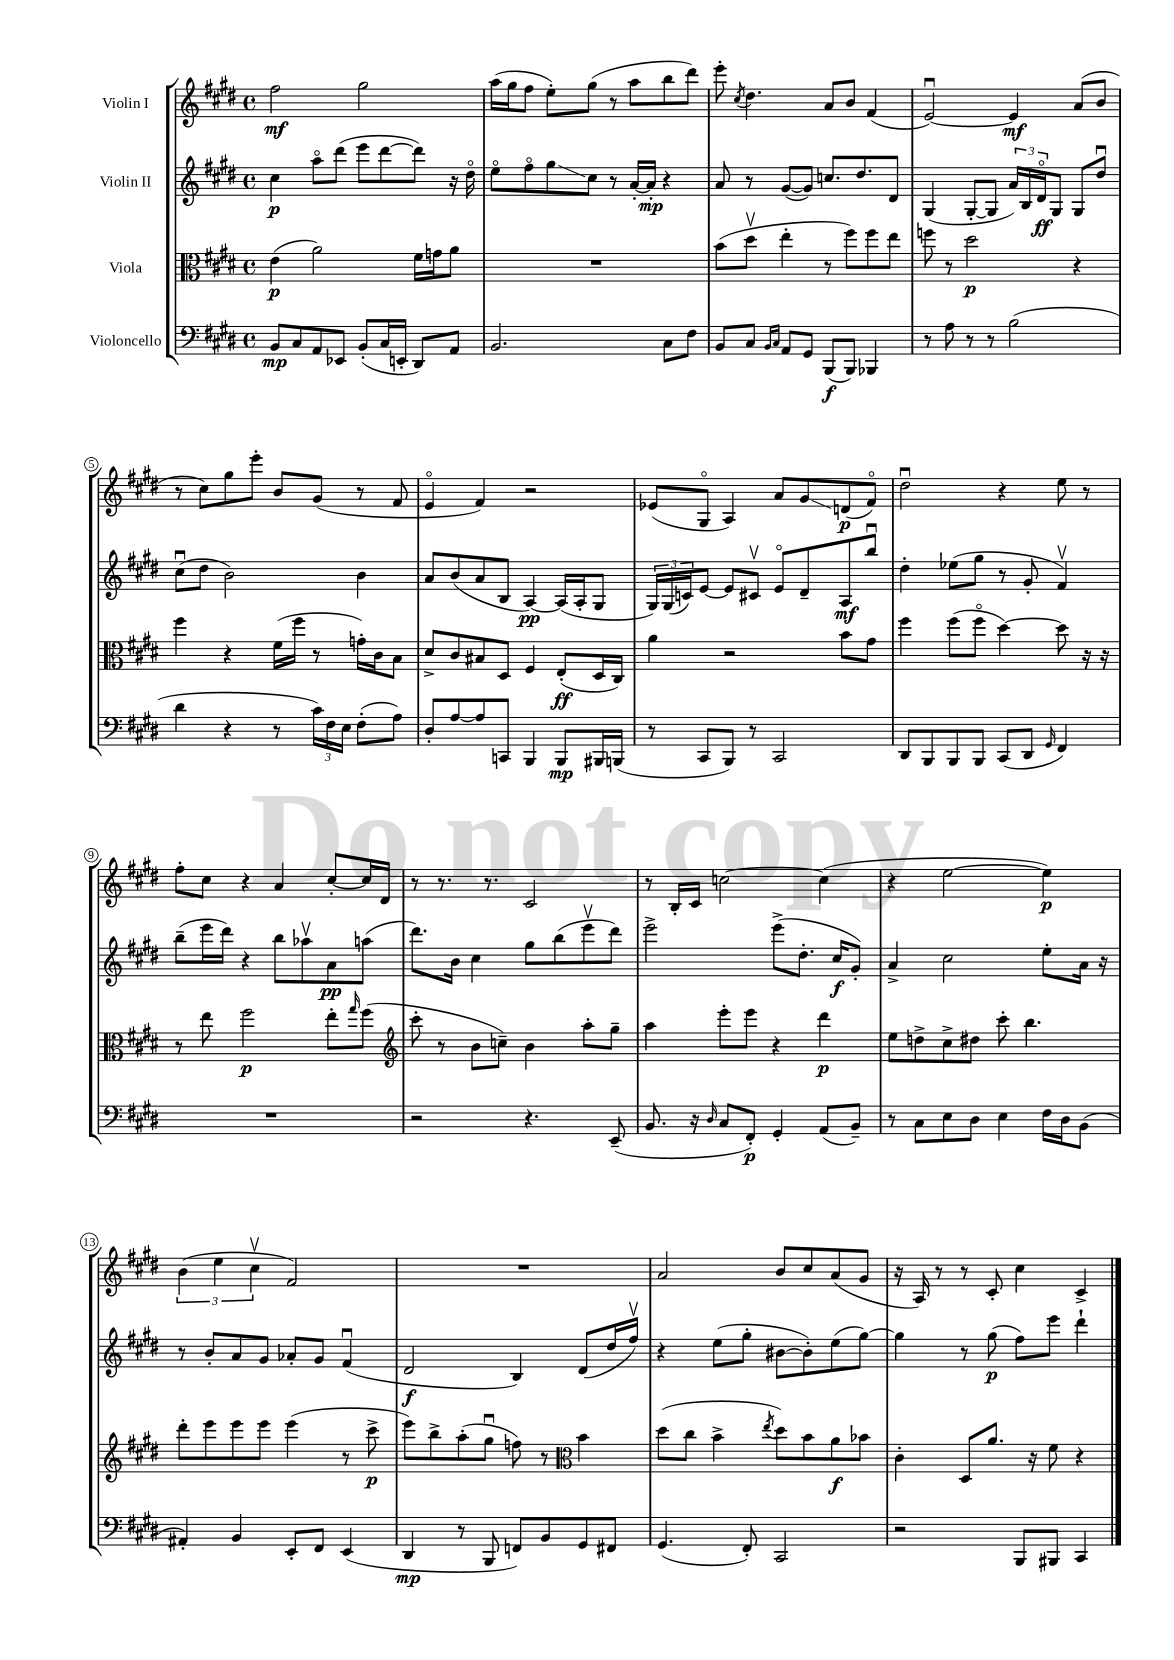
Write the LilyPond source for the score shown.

<<
\new StaffGroup <<
\new Staff = "s0" \with { instrumentName = "Violin I" } {
    \clef treble \key e \major \defaultTimeSignature \time 4/4
    fis''2\mf gis''2 |
    a''16( gis''16 fis''8 e''8-.) gis''8( r8 a''8 b''8 dis'''8) |
    e'''8-. \acciaccatura { cis''8 } dis''4. a'8 b'8 fis'4( |
    e'2~\downbow) e'4\mf a'8( b'8 |
    r8 cis''8) gis''8 e'''8-. b'8 gis'8( r8 fis'8 |
    e'4\flageolet fis'4) r2 |
    ees'8( gis8\flageolet a4) a'8 gis'8\glissando d'8\p( fis'8\flageolet) |
    dis''2\downbow r4 e''8 r8 |
    fis''8-. cis''8 r4 a'4 cis''8~-. cis''16 dis'16 |
    r8 r8. r8. cis'2 |
    r8 b16-. cis'16 c''2~ c''4( |
    r4 e''2~ e''4\p) |
    \tuplet 3/2 { b'4( e''4 cis''4\upbow } fis'2) |
    R1 |
    a'2 b'8 cis''8 a'8( gis'8 |
    r16 a16) r8 r8 cis'8-. cis''4 cis'4-> \bar "|." |
}
\new Staff = "s1" \with { instrumentName = "Violin II" } {
    \clef treble \key e \major \defaultTimeSignature \time 4/4
    cis''4\p a''8\flageolet dis'''8( e'''8 dis'''8~ dis'''8) r16 dis''16\flageolet |
    e''8\flageolet fis''8\flageolet gis''8\glissando cis''8 r8 a'16~-. a'16-.\mp r4 |
    a'8 r8 gis'8~( gis'8) c''8. dis''8. dis'8 |
    gis4( gis8~-. gis8 \tuplet 3/2 { a'16) b16 dis'16\flageolet\ff } gis8 gis8 dis''8\downbow |
    cis''8\downbow( dis''8 b'2) b'4 |
    a'8 b'8( a'8 b8 a4~\pp) a16( a16-. gis8 |
    \tuplet 3/2 { gis16) gis16( c'16) } e'8~ e'8 cis'8\upbow e'8\flageolet dis'8-- a8\mf b''8\downbow |
    dis''4-. ees''8( gis''8 r8 gis'8-. fis'4\upbow) |
    b''8--( e'''16 dis'''16) r4 b''8 aes''8\upbow a'8\pp a''8( |
    dis'''8.) b'16 cis''4 gis''8 b''8( e'''8\upbow dis'''8) |
    e'''2-> e'''8->( dis''8.-. cis''16\f gis'8-.) |
    a'4-> cis''2 e''8-. a'16 r16 |
    r8 b'8-. a'8 gis'8 aes'8-. gis'8 fis'4\downbow( |
    dis'2\f b4) dis'8( dis''16 fis''16\upbow) |
    r4 e''8( gis''8-. bis'8~ bis'8-.) e''8( gis''8~) |
    gis''4 r8 gis''8\p( fis''8) e'''8 dis'''4-! \bar "|." |
}
\new Staff = "s2" \with { instrumentName = "Viola" } {
    \clef alto \key e \major \defaultTimeSignature \time 4/4
    e'4\p( a'2) fis'16 g'16 a'8 |
    R1 |
    b'8( dis''8\upbow e''4-. r8 fis''8) fis''8 e''8 |
    f''8 r8 dis''2\p r4 |
    fis''4 r4 fis'16( fis''16 r8 g'16-.) cis'16 b8 |
    dis'8-> cis'8 bis8 dis8 fis4 e8-.\ff( dis16 cis16) |
    a'4 r2 b'8 gis'8 |
    fis''4 fis''8( fis''8\flageolet dis''4~) dis''8 r16 r16 |
    r8 e''8 fis''2\p e''8-. \grace { gis''16 } fis''8( |
    \clef treble cis'''8-. r8 b'8 c''8--) b'4 a''8-. gis''8-- |
    a''4 e'''8-. e'''8 r4 dis'''4\p |
    e''8 d''8-> cis''8-> dis''8 cis'''8-. b''4. |
    dis'''8-. e'''8 e'''8 e'''8 e'''4( r8 cis'''8->\p |
    e'''8) b''8-> a''8-.( gis''8\downbow f''8) r8 \clef alto b'4 |
    dis''8( cis''8 b'4-> \acciaccatura { e''8 } dis''8) b'8 a'8\f bes'8 |
    cis'4-. dis8 a'8. r16 fis'8 r4 \bar "|." |
}
\new Staff = "s3" \with { instrumentName = "Violoncello" } {
    \clef bass \key e \major \defaultTimeSignature \time 4/4
    b,8\mp cis8 a,8 ees,8 b,8-.( cis16 e,16-. dis,8) a,8 |
    b,2. cis8 fis8 |
    b,8 cis8 \grace { b,16 cis16 } a,8 gis,8 b,,8\f( b,,8) bes,,4 |
    r8 a8 r8 r8 b2( |
    dis'4 r4 r8 \tuplet 3/2 { cis'16) fis16 e16 } fis8-.( a8) |
    dis8-. a8~ a8 c,8 b,,4 b,,8\mp bis,,16 b,,16( |
    r8 cis,8 b,,8) r8 cis,2 |
    dis,8 b,,8 b,,8 b,,8 cis,8( dis,8 \grace { gis,16 } fis,4) |
    R1 |
    r2 r4. e,8--( |
    b,8. r16 \grace { dis16 } cis8 fis,8-.\p) gis,4-. a,8( b,8--) |
    r8 cis8 e8 dis8 e4 fis16 dis16 b,8( |
    ais,4-.) b,4 e,8-. fis,8 e,4( |
    dis,4\mp r8 b,,8 f,8) b,8 gis,8 fis,8 |
    gis,4.( fis,8-.) cis,2 |
    r2 b,,8 bis,,8 cis,4 \bar "|." |
}
>>
>>
\layout { \context { \Score \override BarNumber.stencil = #(make-stencil-circler 0.1 0.3 ly:text-interface::print) } }
